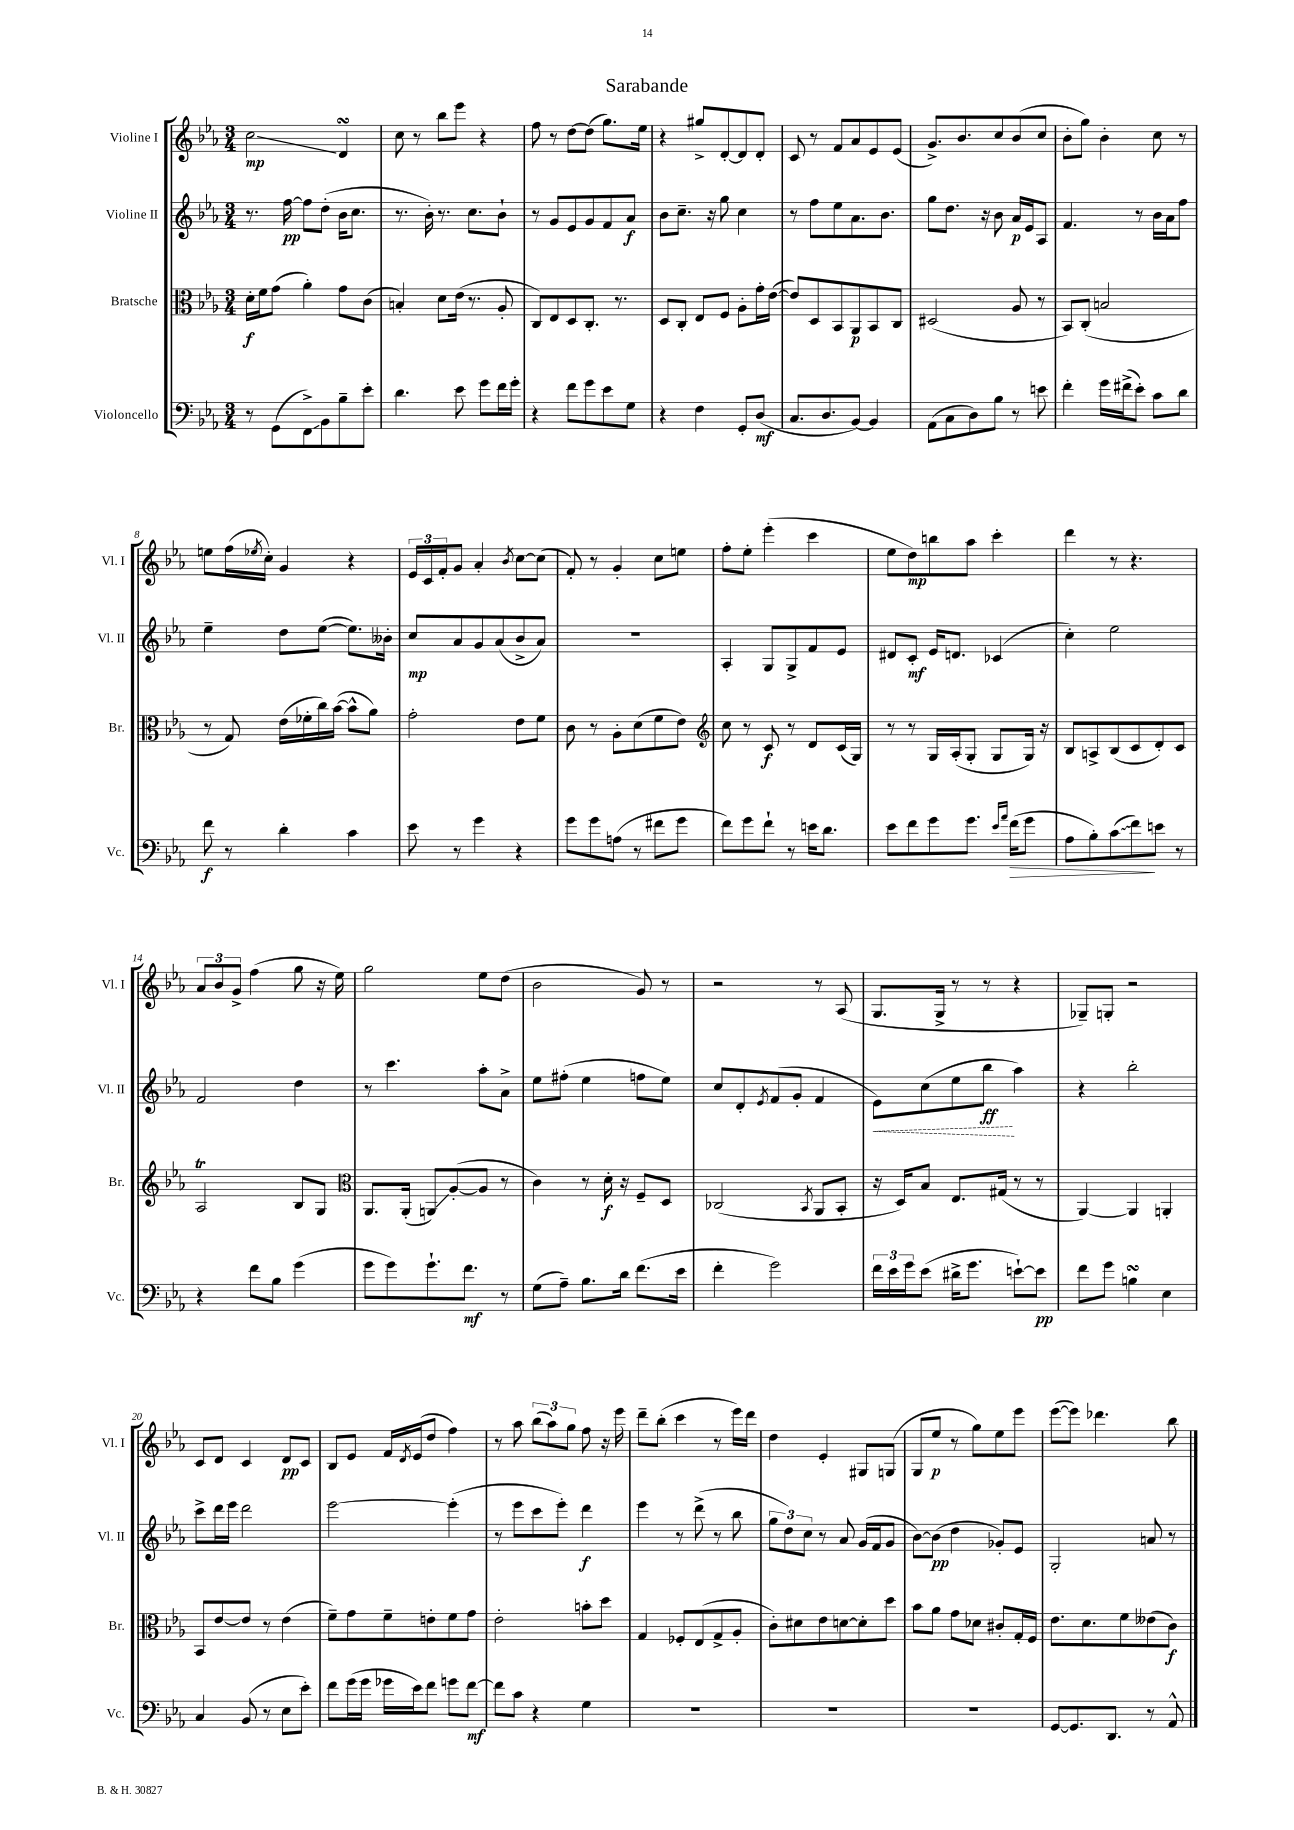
\header { title = "Sarabande" }
<<
\new StaffGroup <<
\new Staff = "s0" \with { instrumentName = "Violine I" shortInstrumentName = "Vl. I" } {
    \clef treble \key ees \major \numericTimeSignature \time 3/4
    c''2\glissando\mp d'4\turn |
    c''8 r8 bes''8 ees'''8 r4 |
    f''8 r8 d''8~ d''8( g''8.) ees''16 |
    r4 gis''8-> d'8~-. d'8 d'8-. |
    c'8 r8 f'8 aes'8 ees'8 ees'8( |
    g'8.->) bes'8. c''8 bes'8( c''8 |
    bes'8-. g''8) bes'4-. c''8 r8 |
    e''8 f''16( \acciaccatura { ees''8 } c''16-.) g'4 r4 |
    \tuplet 3/2 { ees'16 c'16 f'16-. } g'8 aes'4-. \acciaccatura { bes'8 } c''8~ c''8( |
    f'8-.) r8 g'4-. c''8 e''8 |
    f''8-. ees''8-. ees'''4-.( c'''4 |
    ees''8 d''8\mp) b''8 aes''8 c'''4-. |
    d'''4 r8 r4. |
    \tuplet 3/2 { aes'8 bes'8 g'8-> } f''4( g''8 r16 ees''16) |
    g''2 ees''8 d''8( |
    bes'2 g'8) r8 |
    r2 r8 aes8( |
    g8. g16-> r8 r8 r4 |
    ges8--) g8-. r2 |
    c'8 d'8 c'4 d'8\pp c'8 |
    bes8 ees'8 f'16 \acciaccatura { d'8 } ees'16( d''8 f''4) |
    r8 aes''8 \tuplet 3/2 { bes''8( aes''8) g''8 } f''8 r16 ees'''16 |
    d'''8-- bes''8-.( c'''4 r8 ees'''16) d'''16 |
    d''4 ees'4-. gis8 g8( |
    g8 ees''8\p r8 g''8) ees''8 ees'''8 |
    ees'''8~( ees'''8) des'''4. bes''8 \bar "|." |
}
\new Staff = "s1" \with { instrumentName = "Violine II" shortInstrumentName = "Vl. II" } {
    \clef treble \key ees \major \numericTimeSignature \time 3/4
    r8. f''16~\pp f''8 d''8-.( bes'16 c''8. |
    r8. bes'16-.) r8. c''8. bes'8-! |
    r8 g'8 ees'8 g'8 f'8 aes'8\f |
    bes'8 c''8.-- r16 g''8 c''4 |
    r8 f''8 ees''8 aes'8. bes'8. |
    g''8 d''8. r16 bes'8 aes'16\p ees'16 aes8 |
    f'4. r8 bes'16 aes'16 f''8 |
    ees''4-- d''8 ees''8~( ees''8.) beses'16-. |
    c''8\mp aes'8 g'8 aes'8( bes'8-> aes'8) |
    R2. |
    aes4-. g8 g8-> f'8 ees'8 |
    dis'8 c'8-.\mf ees'16 d'8. ces'4( |
    c''4-.) ees''2 |
    f'2 d''4 |
    r8 c'''4. aes''8-. aes'8-> |
    ees''8 fis''8-.( ees''4 f''8 ees''8) |
    c''8 d'8-. \acciaccatura { ees'8 } f'8( g'8-. f'4 |
    \once \override Hairpin.style = #'dashed-line ees'8\<) c''8( ees''8 bes''8\ff\! aes''4) |
    r4 bes''2-. |
    c'''8-> d'''16 ees'''16 d'''2 |
    ees'''2~ ees'''4-.( |
    r8 ees'''8 c'''8 ees'''8-.) d'''4\f |
    ees'''4 r8 d'''8->( r8 bes''8 |
    \tuplet 3/2 { g''8 d''8) c''8 } r8 aes'8 g'16( f'16 g'8 |
    bes'8~) bes'8\pp( d''4 ges'8-.) ees'8 |
    g2-. a'8 r8 \bar "|." |
}
\new Staff = "s2" \with { instrumentName = "Bratsche" shortInstrumentName = "Br." } {
    \clef alto \key ees \major \numericTimeSignature \time 3/4
    d'16-.\f f'16 g'8( aes'4-.) g'8 c'8( |
    b4-.) d'8 ees'16( r8. aes8-. |
    c8) ees8 d8 c8.-. r8. |
    d8 c8-. ees8 f8 aes8-. g'16-. ees'16~( |
    ees'8) d8 bes,8 aes,8\p bes,8 c8 |
    dis2( aes8 r8 |
    bes,8) c8-.( b2 |
    r8 g8) ees'16( fes'16-. c''16) bes'16~( bes'8-^ aes'8) |
    g'2-. ees'8 f'8 |
    c'8 r8 aes8-. d'8( f'8 ees'8) |
    \clef treble c''8 r8 c'8\f r8 d'8 c'16( g16) |
    r8 r8 g16 aes16-.( g8-. g8 g16) r16 |
    bes8 a8-> bes8( c'8 d'8-.) c'8 |
    aes2\trill bes8 g8 |
    \clef alto aes,8. aes,16-.( a,8\glissando) aes8~-.( aes8 r8 |
    c'4) r8 d'16-.\f r16 f8-- d8 |
    ces2( \acciaccatura { bes,8 } aes,8 bes,8-. |
    r16 d16) bes8 ees8. gis16( r8 r8 |
    aes,4~) aes,4 a,4-. |
    bes,8 ees'8~ ees'8 r8 ees'4( |
    f'8--) g'8 f'8-- e'8-. f'8 g'8 |
    ees'2-. b'8-. d''8 |
    g4 fes8-. ees8( g8-> aes8-. |
    c'8-.) dis'8 ees'8 d'8~ d'8-. d''8 |
    bes'8 aes'8 g'8 des'8 cis'8-. g16-. f16 |
    ees'8. d'8. f'8 eeses'8( c'8\f) \bar "|." |
}
\new Staff = "s3" \with { instrumentName = "Violoncello" shortInstrumentName = "Vc." } {
    \clef bass \key ees \major \numericTimeSignature \time 3/4
    r8 g,8( f,8->\glissando) bes,8 bes8-- ees'8-. |
    d'4. ees'8 g'8 f'16 g'16-. |
    r4 f'8 g'8 ees'8 g8 |
    r4 f4 g,8-. d8\mf( |
    c8. d8. bes,8~) bes,4 |
    aes,8( c8 d8) bes8 r8 e'8 |
    f'4-. g'16 fis'16->( ees'8-.) c'8 d'8 |
    f'8\f r8 d'4-. c'4 |
    ees'8 r8 g'4 r4 |
    g'8 g'8 a8( r8 fis'8 g'8 |
    f'8) g'8 f'8-! r8 e'16 d'8. |
    ees'8 f'8 g'8 g'8. \grace { ees'16 aes'16 } f'16\>( g'8 |
    aes8 bes8-.) \once \override Glissando.style = #'zigzag c'8\glissando( f'8\!) e'8 r8 |
    r4 f'8 bes8 g'4( |
    g'8 g'8) g'8.-! f'8.\mf r8 |
    g8( aes8--) bes8. d'16 f'8.( ees'16 |
    f'4-. g'2) |
    \tuplet 3/2 { f'16 ees'16 g'16 } ees'8( dis'16-> g'8. e'8~-!) e'8\pp |
    f'8 g'8 b4\turn ees4 |
    c4 bes,8( r8 ees8 ees'8-.) |
    f'8 g'16( g'16 ges'16 ees'16) f'8 g'8 f'8~\mf |
    f'8 c'8 r4 g4 |
    R2. |
    R2. |
    R2. |
    g,8~ g,8. d,8. r8 aes,8-^ \bar "|." |
}
>>
>>
